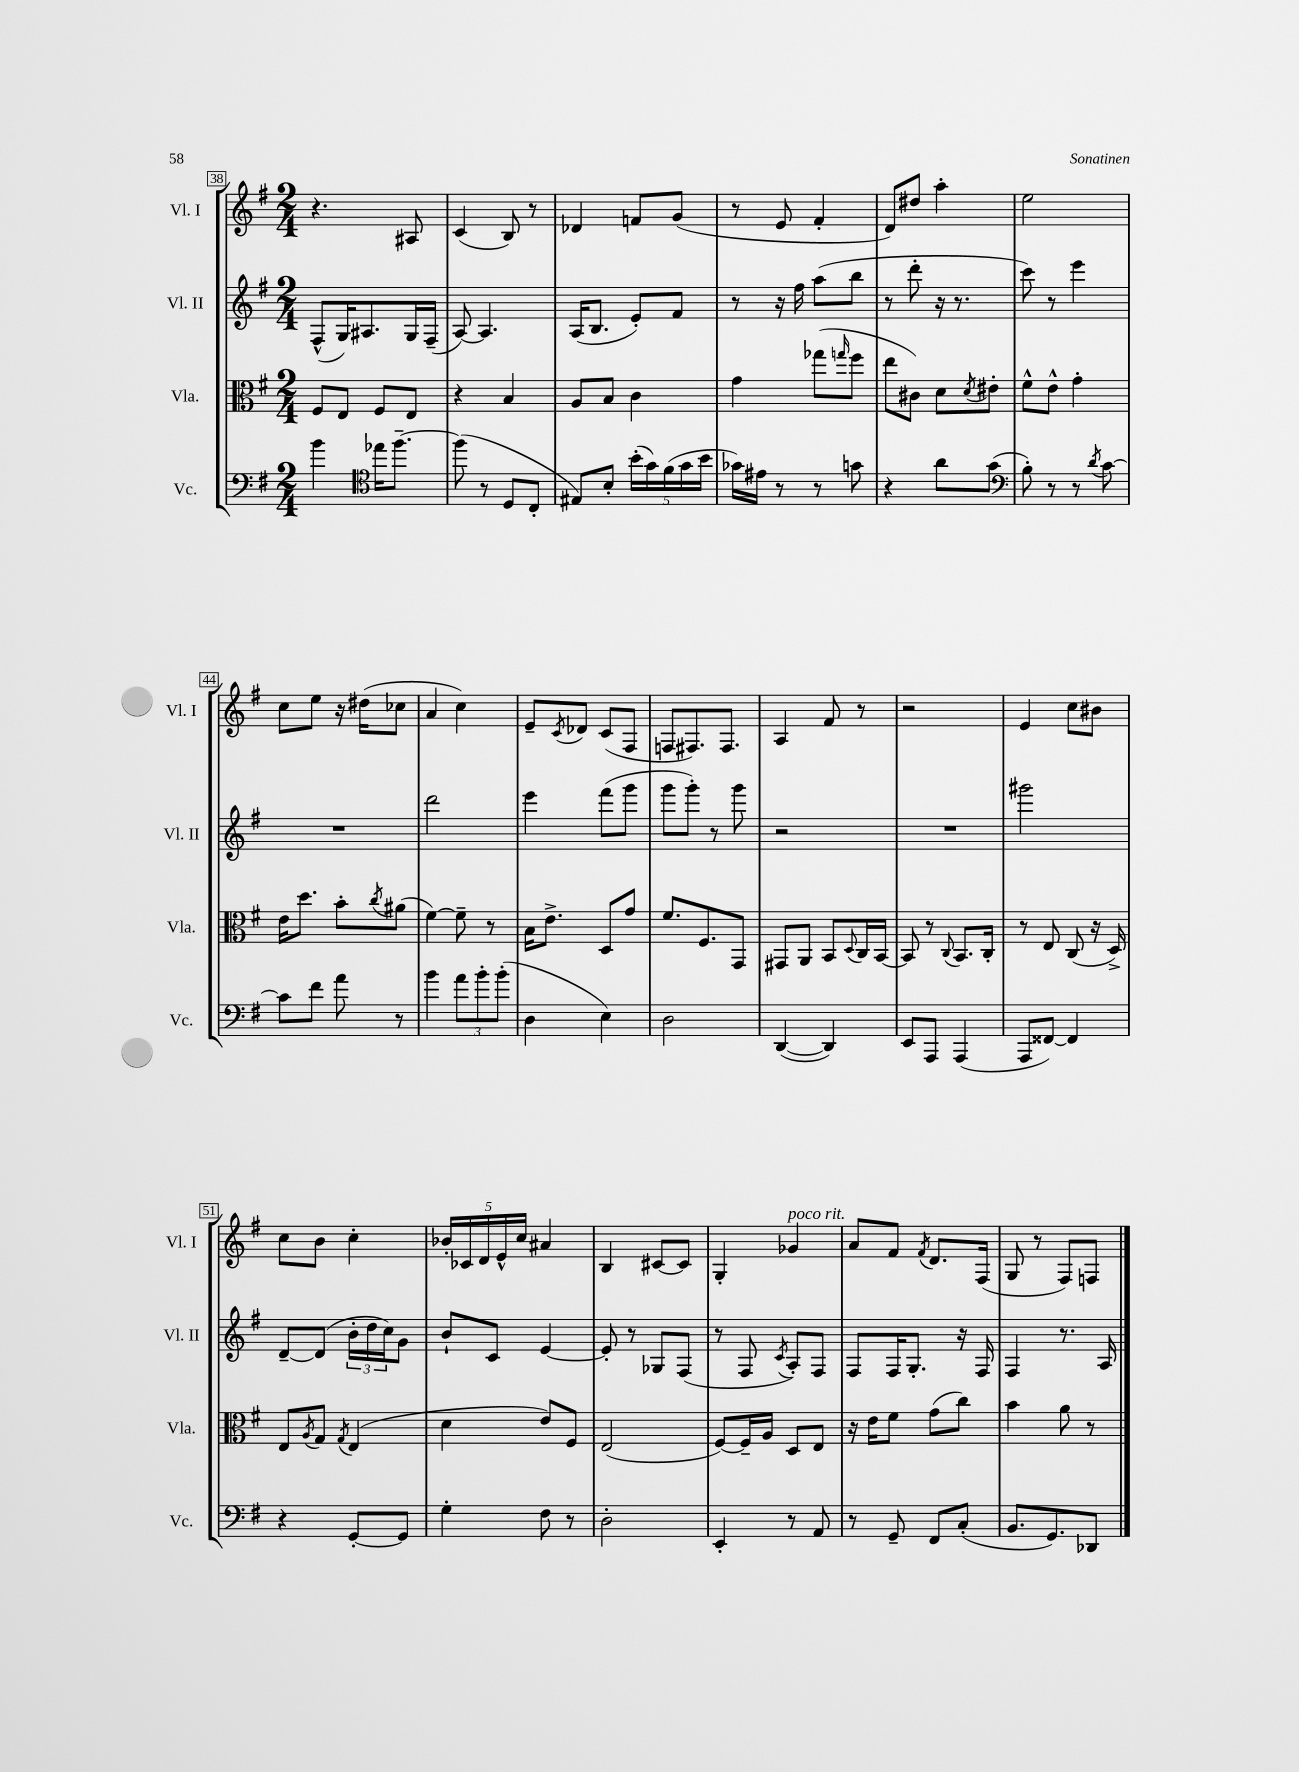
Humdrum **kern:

**kern	**kern	**kern	**kern
*staff4	*staff3	*staff2	*staff1
*clefF4	*clefC3	*clefG2	*clefG2
*k[f#]	*k[f#]	*k[f#]	*k[f#]
*M2/4	*M2/4	*M2/4	*M2/4
4b	8F#	(8F#^^	4.r
.	8E	16G)	.
.	.	8.A#	.
*clefC4	*	*	*
16ee-	8F#	.	.
[8.ff#~	.	.	.
.	8E	16G	8A#
.	.	(16F#~	.
=	=	=	=
(8ff#]	4r	[8A)	(4c
8r	.	4.A]	.
8D	4B	.	8B)
8C'	.	.	8r
=	=	=	=
8E#)	8A	(16A	4d-
.	.	8.B	.
8B'	8B	.	.
(20b'	4c	8e')	8f
20g)	.	.	.
(20f#	.	.	.
.	.	8f#	(8g
20g	.	.	.
20b	.	.	.
=	=	=	=
16g-)	4g	8r	8r
16e#	.	.	.
8r	.	16r	8e
.	.	16ff#	.
8r	(8gg-	(8aa	4f#'
.	16qqgg	.	.
8g	8ff#	8bb	.
=	=	=	=
4r	8ee	8r	8d)
.	8c#)	8ddd'	8dd#
8a	8d	16r	4aa'
.	.	8.r	.
.	8qd	.	.
(8g	8e#'	.	.
=	=	=	=
*clefF4	*	*	*
8B')	8f#^^	8ccc)	2ee
8r	8e^^	8r	.
8r	4g'	4eee	.
8qd	.	.	.
[8c	.	.	.
=	=	=	=
8c]	16e	2r	8cc
.	8.dd	.	.
8f#	.	.	8ee
8a	8b'	.	16r
.	.	.	(16dd#
.	8qcc	.	.
8r	(8a#	.	8cc-
=	=	=	=
4b	[4f#)	2ddd	4a
12a	8f#~]	.	4cc)
12b'	.	.	.
.	8r	.	.
(12b'	.	.	.
=	=	=	=
4D	16B	4eee	8e~
.	8.e^	.	.
.	.	.	8qc
.	.	.	8d-
4E)	8D	(8fff#	(8c
.	8g	8ggg	8F#
=	=	=	=
2D	8.f#	8ggg	8F
.	.	8ggg')	8.F#)
.	8.F#	.	.
.	.	8r	.
.	.	.	8.F#
.	8GG	8ggg	.
=	=	=	=
([4DD	8GG#	2r	4A
.	8AA	.	.
4DD])	8BB	.	8f#
.	8qqD	.	.
.	16C	.	8r
.	[16BB	.	.
=	=	=	=
8EE	8BB]	2r	2r
8AAA	8r	.	.
.	8qqC	.	.
(4AAA	8.BB	.	.
.	16C'	.	.
=	=	=	=
8AAA	8r	2ggg#	4e
[8FF##)	8E	.	.
4FF##]	(8C	.	8cc
.	16r	.	8b#
.	16D^)	.	.
=	=	=	=
4r	8E	[8d~	8cc
.	8qA	.	.
.	8G	(8d]	8b
.	8qG	.	.
[8GG'	(4E	24b'	4cc'
.	.	24dd	.
.	.	24cc)	.
8GG]	.	8g	.
=	=	=	=
4G'	4d	8b`	20b-'
.	.	.	20c-
.	.	.	20d
.	.	8c	.
.	.	.	20e^^
.	.	.	20cc
8F#	8e)	[4e	4a#
8r	8F#	.	.
=	=	=	=
2D'	(2E	8e']	4B
.	.	8r	.
.	.	8G-	[8c#
.	.	(8F#	8c#]
=	=	=	=
4EE'	[8F#)	8r	4G'
.	16F#~]	8F#	.
.	16A	.	.
.	.	8qc	.
8r	8D	8A')	4g-
8AA	8E	8F#	.
=	=	=	=
8r	16r	8F#	8a
.	16e	.	.
8GG~	8f#	16F#	8f#
.	.	8.G'	.
.	.	.	8qf#
8FF#	(8g	.	8.d
(8C'	8cc)	16r	.
.	.	16F#	(16F#
=	=	=	=
8.BB	4b	4F#	8G
.	.	.	8r
8.GG)	.	.	.
.	8a	8.r	8F#)
8DD-	8r	.	8F
.	.	16A	.
==	==	==	==
*-	*-	*-	*-
